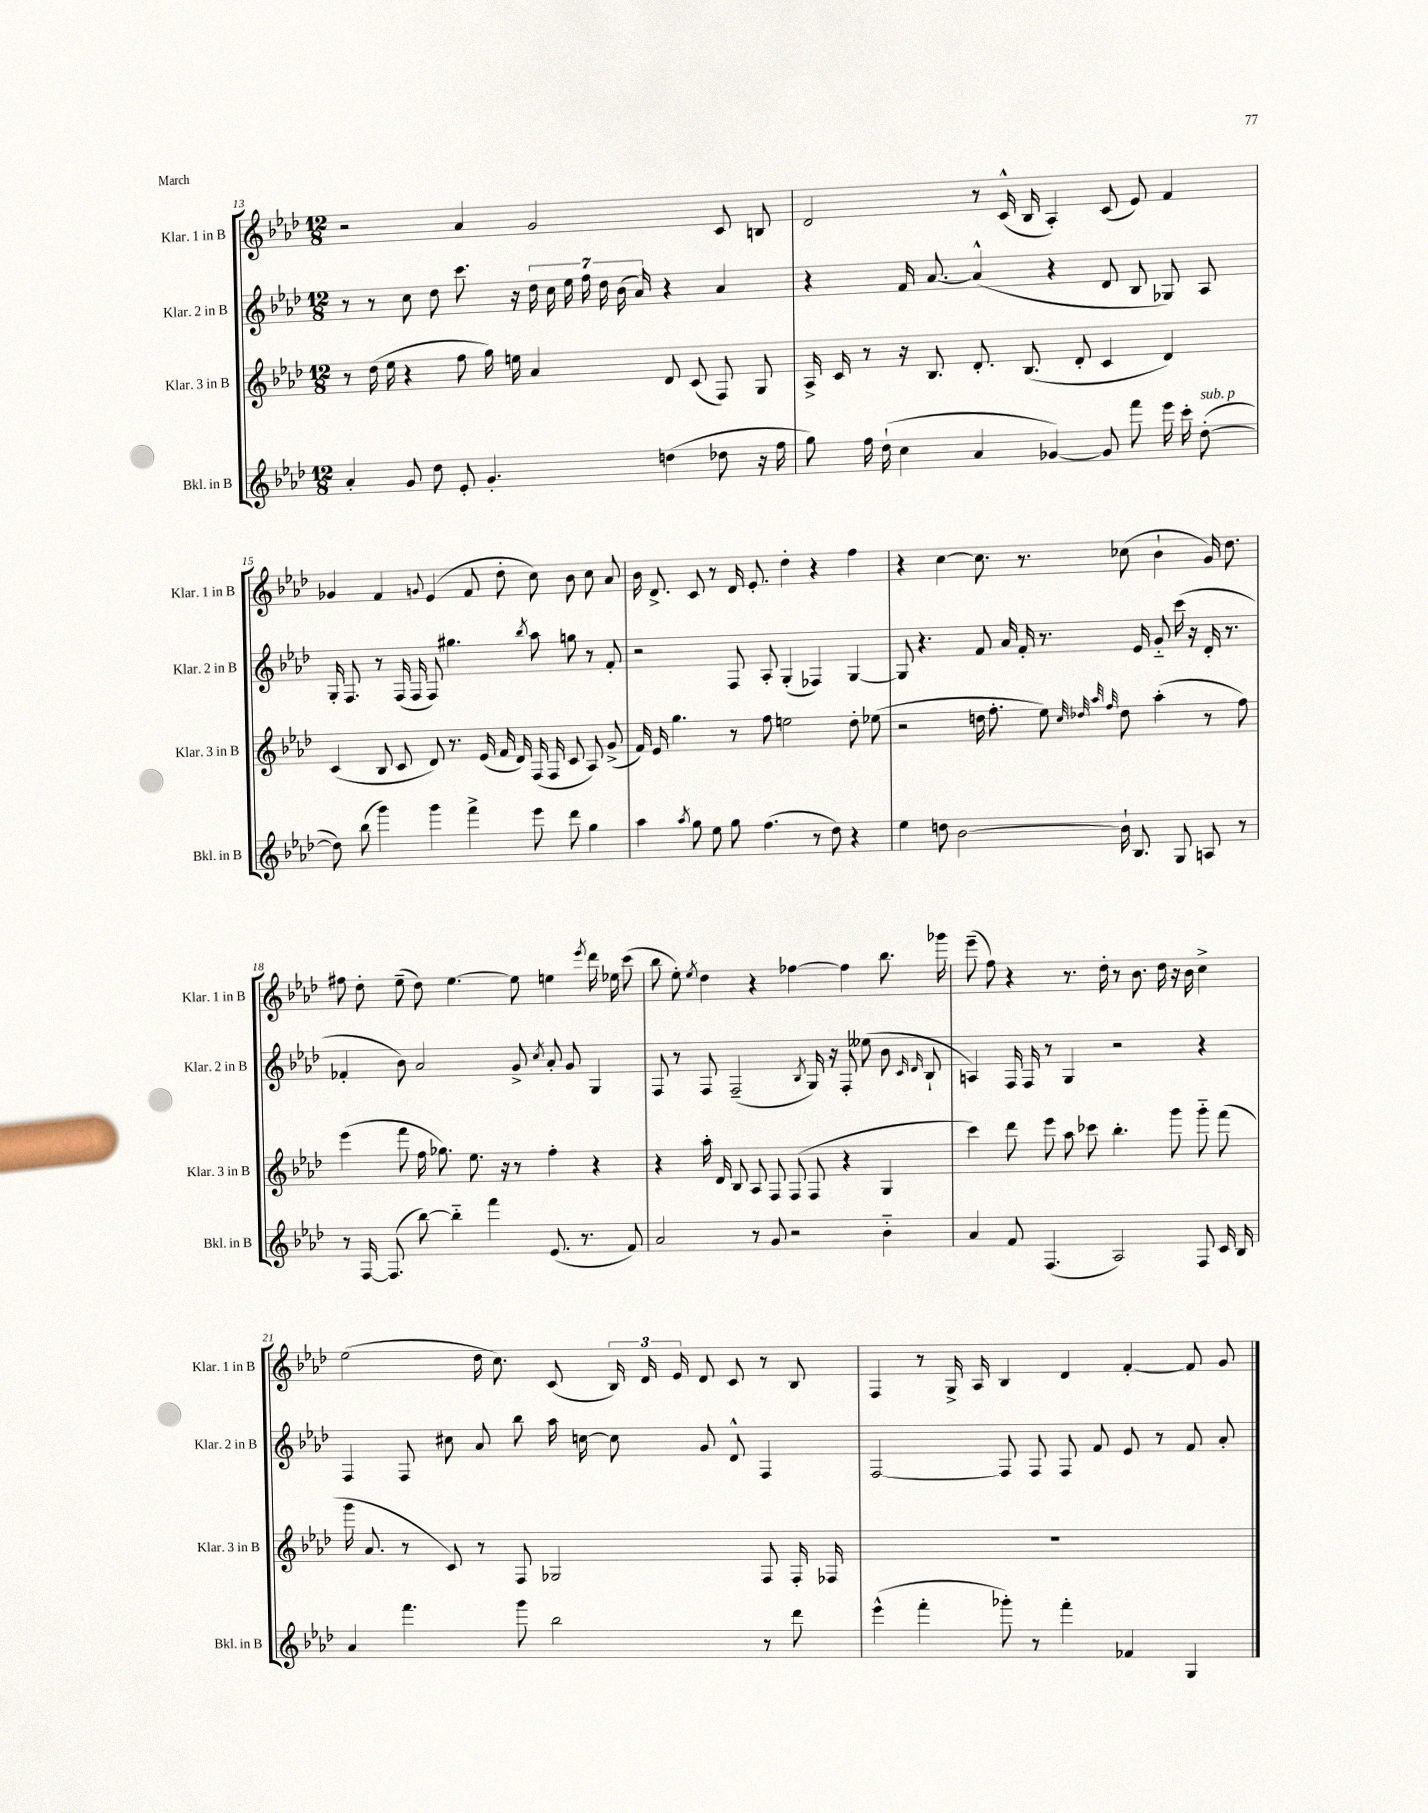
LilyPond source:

<<
\new StaffGroup <<
\new Staff = "s0" \with { instrumentName = "Klar. 1 in B" shortInstrumentName = "Klar. 1 in B" } {
    \clef treble \key aes \major \numericTimeSignature \time 12/8
    \autoBeamOff r2 aes'4 g'2 c'8 b8 |
    des'2 r8 c'16-^( bes16 aes4-.) c'8( ees'8) f'4 |
    ges'4 f'4 \appoggiatura { g'8 } ees'4( f'8 des''8-. c''8) bes'8 c''8 aes'8 |
    bes'16 des'8.-> c'8 r8 des'16 ees'8.-. des''4-. r4 f''4 |
    r4 c''4~ c''8. r8. ces''8( bes'4-! g'16) des''8. |
    fis''8 des''8-. ees''8--( des''8) ees''4.~ ees''8 e''4 \acciaccatura { ees'''8 } des'''16 ees''16 c'''8( |
    bes''8 ees''8-.) \acciaccatura { ees''8 } des''4 r4 fes''4~ fes''4 bes''8. ges'''16 |
    ees'''8--( f''8) r4 r8. des''16-. r8 bes'8. des''16 r16 bes'16 c''4-> |
    ees''2( des''16 c''8.) c'8( \tuplet 3/2 { bes16) des'16 ees'16 } des'8 c'8 r8 bes8 |
    f4 r8 g16-> aes16 bes4 des'4 f'4~-. f'8 g'8 \bar "|." |
}
\new Staff = "s1" \with { instrumentName = "Klar. 2 in B" shortInstrumentName = "Klar. 2 in B" } {
    \clef treble \key aes \major \numericTimeSignature \time 12/8
    \autoBeamOff r8 r8 c''8 des''8 c'''8. r16 \tuplet 7/4 { des''16 c''16 ees''16 f''16 des''16 bes'16( aes'16) } r4 aes'4 |
    r4 f'16 aes'8.~ aes'4-^( r4 des'8 bes8 ges8) aes8 |
    g16-. f8. r8 f16( f16 f8) gis''4. \acciaccatura { bes''8 } aes''8 g''8 r8 f'8-. |
    r2 f8 aes8-. g4-.( fes4) g4~ |
    g8 r4. f'8 aes'16 f'16-. r8. ees'16 g'8-_ c'''16( r16 des'16-. r8. |
    fes'4-. bes'8) aes'2 g'8-> \acciaccatura { c''8 } aes'8-. g'8 g4 |
    f8 r8 f8 f2--( \acciaccatura { bes8 } g16) r16 f8-. eeses''8( bes'8 \grace { c'16 des'16 } bes8-! |
    a4) f16 f16 r8 g4 r2 r4 |
    f4 f8 cis''8 aes'8 bes''8 aes''16 c''16~ c''8 g'8 des'8-^ f4 |
    f2~ f8 f8 f8 f'8 ees'8 r8 f'8 aes'8-. \bar "|." |
}
\new Staff = "s2" \with { instrumentName = "Klar. 3 in B" shortInstrumentName = "Klar. 3 in B" } {
    \clef treble \key aes \major \numericTimeSignature \time 12/8
    \autoBeamOff r8 des''16( ees''16 r4 f''8 g''16) e''16 aes'4 des'8 c'8( f8) g8 |
    aes16-> c'16 r8 r16 bes8. des'8.-. bes8.( des'8-. c'4 des'4) |
    c'4( bes8 c'8 des'8) r8. ees'16( f'16 des'16) f16( f16 c'8 aes8) g'8->( |
    f'16) ees'16 g''4. r8 f''8 e''2 des''8-. ees''8( |
    r2 d''16 f''8.-. ees''8) \grace { c''32 des''32 aes''32 f''32 } des''8 aes''4-.( r8 f''8) |
    ees'''4( f'''8 f''16 ges''8.) ees''8. r16 r8 f''4-. r4 |
    r4 aes''16-. des'16 bes8 aes8 f8 f8( f8 r4 g4 |
    c'''4) des'''8 ees'''8 aes''8 ces'''8 bes''4.-. g'''8 g'''8-_ f'''8( |
    g'''16 aes'8. r8 c'8) r8 f8 ges2 f8 f16-. fes16 |
    R1. \bar "|." |
}
\new Staff = "s3" \with { instrumentName = "Bkl. in B" shortInstrumentName = "Bkl. in B" } {
    \clef treble \key aes \major \numericTimeSignature \time 12/8
    \autoBeamOff aes'4-. g'8 des''8 ees'8-. g'4.-. d''4( des''8 r16 f''16 |
    g''8) f''16 des''16-!( c''4 aes'4 ges'4~) ges'8 f'''8 ees'''16 c'''16-. des''8~-.^\markup { \italic "sub. p" }( |
    des''8) bes''8( g'''4) g'''4 f'''4-> ees'''8 des'''8 g''4 |
    aes''4 \acciaccatura { aes''8 } g''8 ees''8 g''8 f''4.( r8 des''8) r4 |
    ees''4 d''8 bes'2~ bes'16-! bes8. g8 a8 r8 |
    r8 f16~ f8.( bes''8~) bes''4-_ f'''4 ees'8.( r8. f'8) |
    aes'2 r8 g'8 r2 bes'4-_ |
    aes'4 f'8 f4.( aes2) f8 c'16 bes16 |
    aes'4 f'''4. g'''8 bes''2 r8 des'''8 |
    ees'''4-^( f'''4-. ges'''8-.) r8 f'''4-. fes'4 g4 \bar "|." |
}
>>
>>
\layout { \context { \Score currentBarNumber = #13 } }
